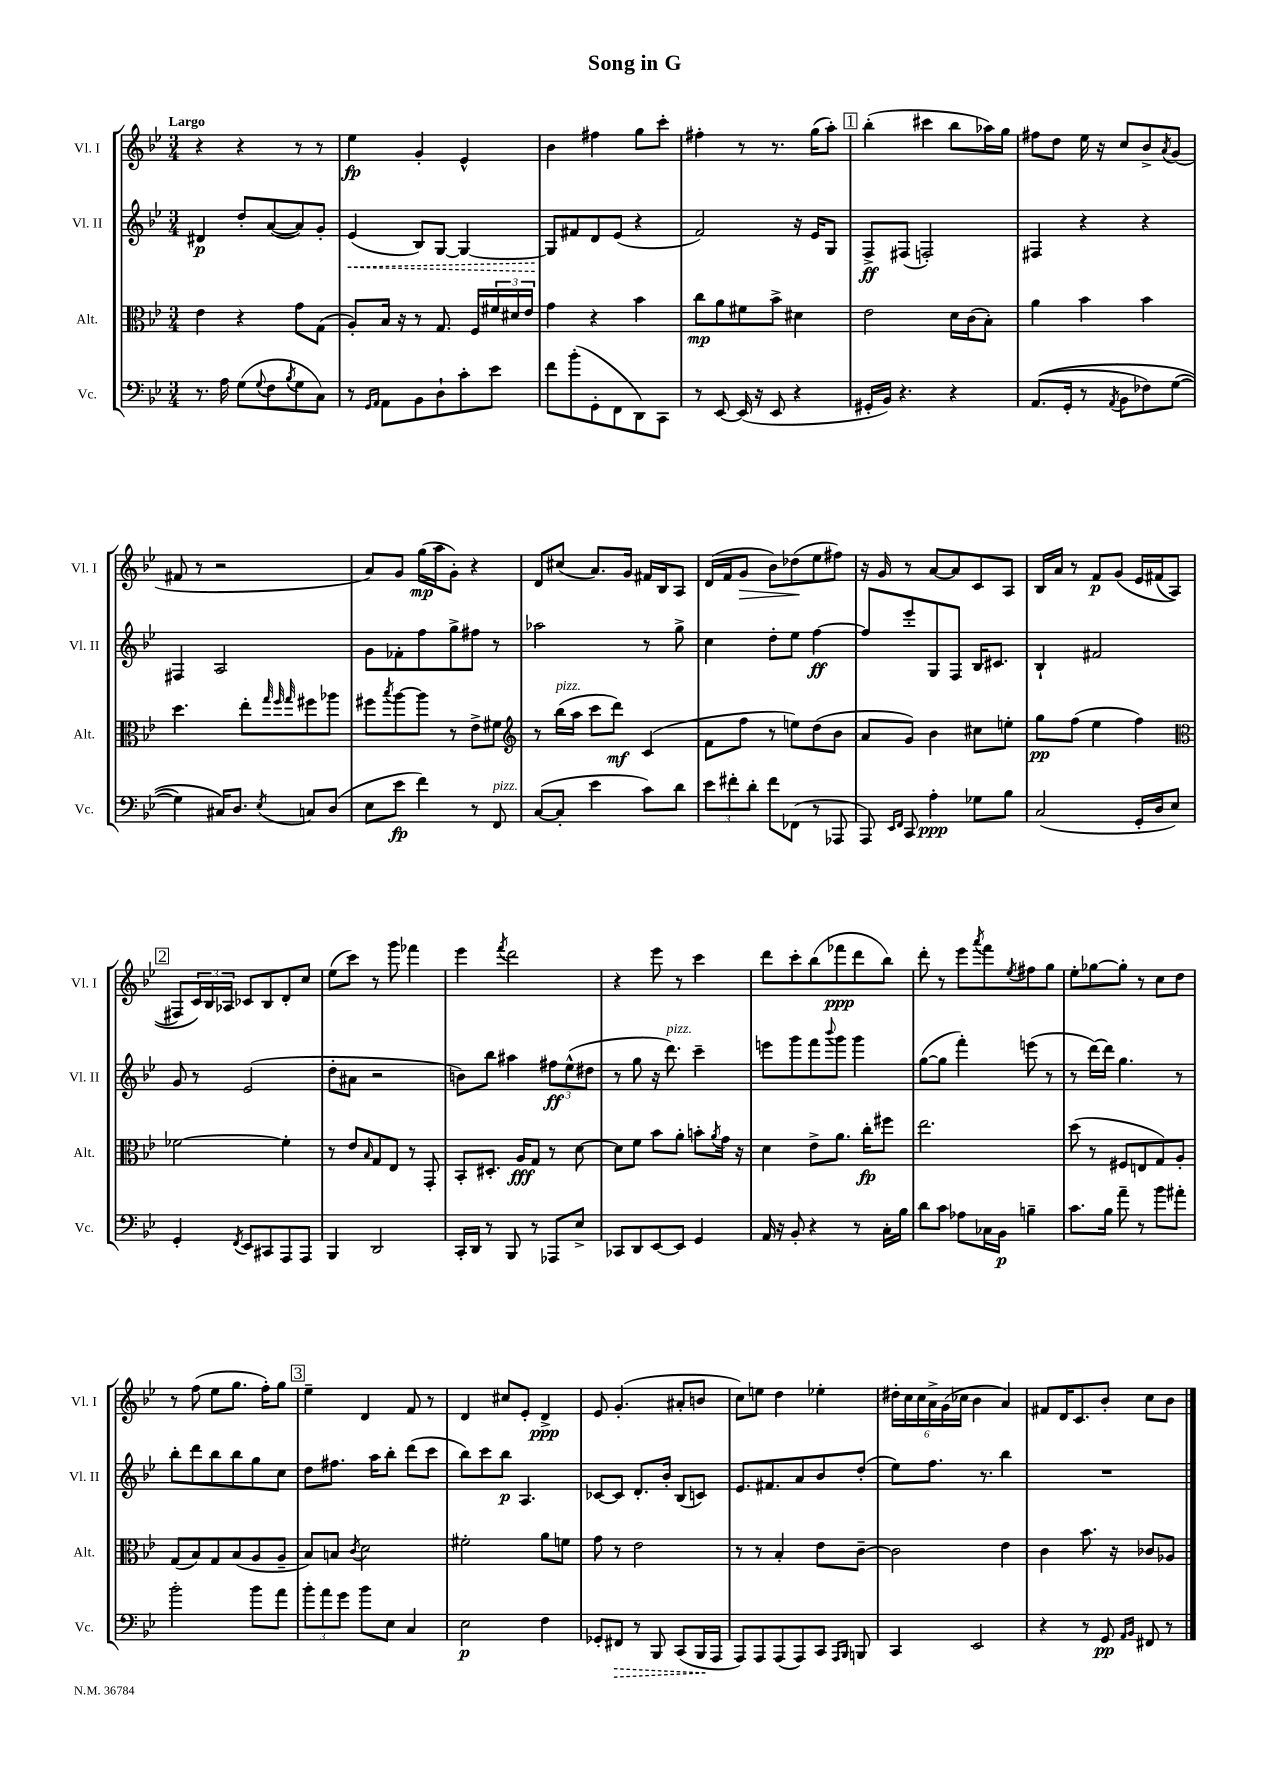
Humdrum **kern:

**kern	**dynam	**kern	**dynam	**kern	**dynam	**kern	**dynam
*part4	*part4	*part3	*part3	*part2	*part2	*part1	*part1
*staff4	*staff4	*staff3	*staff3	*staff2	*staff2	*staff1	*staff1
*I"Vc.	*	*I"Alt.	*	*I"Vl. II	*	*I"Vl. I	*
*I'Vc.	*	*I'Alt.	*	*I'Vl. II	*	*I'Vl. I	*
*clefF4	*	*clefC3	*	*clefG2	*	*clefG2	*
*k[b-e-]	*	*k[b-e-]	*	*k[b-e-]	*	*k[b-e-]	*
*M3/4	*	*M3/4	*	*M3/4	*	*M3/4	*
=1	=1	=1	=1	=1	=1	=1	=1
!	!	!	!	!	!	!LO:TX:a:B:t=Largo	!
8.r	.	4e-\	.	4d#X/	p	4r	.
16A\	.	.	.	.	.	.	.
(8G\L	.	4r	.	8dd'/L	.	4r	.
8qqG/	.	.	.	.	.	.	.
8F\	.	.	.	([8a/	.	.	.
8qB-/	.	.	.	.	.	.	.
8G\	.	8g\L	.	8a/])	.	8r	.
8C\J)	.	(8G\J	.	8g'/J	.	8r	.
=2	=2	=2	=2	=2	=2	=2	=2
!	!	!	!	!	!LO:HP:b	!	!
8r	.	8A'/L)	.	(4e-/	<	4ee-\	fp
16qqGG/LL	.	.	.	.	.	.	.
16qqAA/JJ	.	.	.	.	.	.	.
8AA\L	.	16B-/Jk	.	.	.	.	.
.	.	16r	.	.	.	.	.
8BB-\	.	8r	.	8B-/L)	.	4g'/	.
8D`\	.	8.G/	.	[8G/J	.	.	.
8c'\	.	.	.	4G/_	.	4e-^^/	.
.	.	16F/LL	.	.	.	.	.
8e-\J	.	24f#X/	.	.	.	.	.
.	.	24d#X/	.	.	.	.	.
.	.	24e-/JJ	.	.	.	.	.
=3	=3	=3	=3	=3	=3	=3	=3
8f\L	.	4g\	.	8G/L]	.	4b-\	.
(8b-'\	.	.	.	8f#X/	[	.	.
8GG'\	.	4r	.	8d/	.	4ff#X\	.
8FF\	.	.	.	(8e-/J	.	.	.
8DD\)	.	4b-\	.	4r	.	8gg\L	.
8CC\J	.	.	.	.	.	8ccc'\J	.
=4	=4	=4	=4	=4	=4	=4	=4
8r	.	8cc\L	mp	2f/)	.	4ff#X'\	.
[8EE-/	.	8a\	.	.	.	.	.
(16EE-/]	.	8f#X\	.	.	.	8r	.
16r	.	.	.	.	.	.	.
8EE-/	.	8b-^\J	.	.	.	8.r	.
4r	.	4d#X\	.	16r	.	.	.
.	.	.	.	16e-/KL	.	(16gg\KL	.
.	.	.	.	8G/J	.	8aa'\J)	.
!!LO:REH:place=s1:t=1
=5	=5	=5	=5	=5	=5	=5	=5
16GG#X'/LL	.	2e-\	.	8F^/L	ff	(4bb-'\	.
16BB-/JJ)	.	.	.	.	.	.	.
4.r	.	.	.	(8F#X/J	.	.	.
.	.	.	.	2Fn'/)	.	4ccc#X\	.
4r	.	16d\LL	.	.	.	8bb-\L	.
.	.	(16c\J	.	.	.	.	.
.	.	8B-'\J)	.	.	.	16aa-X\L)	.
.	.	.	.	.	.	16gg\JJ	.
=6	=6	=6	=6	=6	=6	=6	=6
((8.AA/L	.	4a\	.	4F#X/	.	8ff#X\L	.
.	.	.	.	.	.	8dd\J	.
16GG'/Jk	.	.	.	.	.	.	.
8r	.	4b-\	.	4r	.	16ee-\	.
.	.	.	.	.	.	16r	.
8qAA/	.	.	.	.	.	.	.
8BB-\L	.	.	.	.	.	8cc/L	.
8F-X\)	.	4b-\	.	4r	.	8b-^/	.
.	.	.	.	.	.	8qa/	.
([8G\J	.	.	.	.	.	(8g/J	.
!!LO:LB:g=z
=7	=7	=7	=7	=7	=7	=7	=7
4G\])	.	4.dd\	.	4F#X/	.	8f#X/	.
.	.	.	.	.	.	8r	.
16C#X/KL)	.	.	.	2A/	.	2r	.
8.D/J	.	.	.	.	.	.	.
.	.	8ee-'\L	.	.	.	.	.
.	.	32qqgg/	.	.	.	.	.
.	.	32qqff/	.	.	.	.	.
8qE-/	.	32qqgg/	.	.	.	.	.
8Cn/L	.	8ff#X\	.	.	.	.	.
(8D/J	.	8aa-X\J	.	.	.	.	.
=8	=8	=8	=8	=8	=8	=8	=8
8E-\L	.	8ff#X\L	.	8g\L	.	8a/L)	.
.	.	8qbb-/	.	.	.	.	.
8e-\J	fp	[8aa\	.	8f-X'\	.	8g/J	.
4f\)	.	8aa\J]	.	8ff\	.	(16gg\LL	mp
.	.	.	.	.	.	16aa\J	.
.	.	8r	.	8gg^\	.	8g'\J)	.
8r	.	8e-^\L	.	8ff#X\J	.	4r	.
!LO:TX:a:i:t=pizz.	!	!	!	!	!	!	!
8FF/	.	8f#X\J	.	8r	.	.	.
=9	=9	=9	=9	=9	=9	=9	=9
*	*	*clefG2	*	*	*	*	*
([8C/L	.	8r	.	2aa-X\	.	8d/L	.
!	!	!LO:TX:a:i:t=pizz.	!	!	!	!	!
8C'/J]	.	(16bb-\LL	.	.	.	(8cc#X/J	.
.	.	16aa\JJ	.	.	.	.	.
4e-\	.	8ccc\L	.	.	.	8.a/L)	.
.	.	8ddd\J)	mf	.	.	.	.
.	.	.	.	.	.	16g/Jk	.
8c\L)	.	(4c/	.	8r	.	16f#X/LL	.
.	.	.	.	.	.	16B-/J	.
8d\J	.	.	.	8gg^\	.	8A/J	.
=10	=10	=10	=10	=10	=10	=10	=10
12e-\L	.	8f\L	.	4cc\	.	(16d/LL	.
.	.	.	.	.	.	16f/J	.
12f#X'\	.	.	.	.	.	.	.
!	!	!	!	!	!	!	!LO:HP:b
.	.	8ff\J	.	.	.	8g/J	>
12d'\J	.	.	.	.	.	.	.
8f#\L	.	8r	.	8dd'\L	.	8b-\L)	.
(8FF-X\J	.	8een\L)	.	8ee-\J	.	(8dd-X\	.
8r	.	(8dd\	.	[4ff\	ff	8ee-\	]
8AAA-X/	.	8b-\J	.	.	.	8ff#X\J)	.
=11	=11	=11	=11	=11	=11	=11	=11
8AAA/)	.	8a/L	.	8ff/L]	.	16r	.
.	.	.	.	.	.	16g/	.
16qqEE-/LL	.	.	.	.	.	.	.
16qqFF/JJ	.	.	.	.	.	.	.
8CC/	.	8g/J)	.	8eee-'/	.	8r	.
4A'\	ppp	4b-\	.	8G/	.	[8a/L	.
.	.	.	.	8F/J	.	8a/]	.
8G-X\L	.	8cc#X\L	.	16B-/KL	.	8c/	.
.	.	.	.	8.c#X/J	.	.	.
8B-\J	.	8een'\J	.	.	.	8A/J	.
=12	=12	=12	=12	=12	=12	=12	=12
(2C/	.	8gg\L	pp	4B-`/	.	16B-/LL	.
.	.	.	.	.	.	16a/JJ	.
.	.	(8ff\J	.	.	.	8r	.
.	.	4ee-\	.	2f#X/	.	8f/L	p
.	.	.	.	.	.	(8g/J	.
16GG'/LL	.	4ff\)	.	.	.	16e-/LL	.
16D/J	.	.	.	.	.	(16f#X/J	.
8E-/J)	.	.	.	.	.	8A/J	.
!!LO:LB:g=z
!!LO:REH:place=s1:t=2
=13	=13	=13	=13	=13	=13	=13	=13
*	*	*clefC3	*	*	*	*	*
4GG'/	.	[2f-X\	.	8g/	.	8F#X/L)	.
.	.	.	.	8r	.	24c/L)	.
.	.	.	.	.	.	24B-/	.
.	.	.	.	.	.	24A-X/JJ	.
8qFF/	.	.	.	.	.	.	.
8EE-/L	.	.	.	(2e-/	.	8c-X/L	.
8CC#X/	.	.	.	.	.	8B-/	.
8AAA/	.	4f-'\]	.	.	.	8d'/	.
8AAA/J	.	.	.	.	.	8cc/J	.
=14	=14	=14	=14	=14	=14	=14	=14
4BBB-/	.	8r	.	8dd'\L	.	(8ee-\L	.
.	.	8e-/L	.	8a#X\J	.	8ccc\J)	.
.	.	16qqB-/	.	.	.	.	.
2DD/	.	8G/	.	2r	.	8r	.
.	.	8E-/J	.	.	.	8ggg\	.
.	.	8r	.	.	.	4fff-X\	.
.	.	8GG'/	.	.	.	.	.
=15	=15	=15	=15	=15	=15	=15	=15
16CC'/LL	.	8BB-'/L	.	8bn\L)	.	4eee-\	.
16DD/JJ	.	.	.	.	.	.	.
8r	.	8.D#X'/J	.	8bb-\J	.	.	.
.	.	.	.	.	.	8qfff/	.
8BBB-/	.	.	.	4aa#X\	.	2ddd\	.
.	.	16A/KL	fff	.	.	.	.
8r	.	8G/J	.	.	.	.	.
8AAA-X/L	.	8r	.	12ff#X\L	ff	.	.
.	.	.	.	(12ee-^^\	.	.	.
8E-^/J	.	[8d\	.	.	.	.	.
.	.	.	.	12dd#X\J	.	.	.
=16	=16	=16	=16	=16	=16	=16	=16
8CC-X/L	.	8d\L]	.	8r	.	4r	.
8DD/	.	8f\J	.	8gg\	.	.	.
[8EE-/	.	8b-\L	.	16r	.	8eee-\	.
!	!	!	!	!LO:TX:a:i:t=pizz.	!	!	!
.	.	.	.	8.ddd\)	.	.	.
8EE-/J]	.	8a'\J	.	.	.	8r	.
4GG/	.	8bn'\L	.	4ccc~\	.	4ccc\	.
.	.	8qa/	.	.	.	.	.
.	.	16g\Jk	.	.	.	.	.
.	.	16r	.	.	.	.	.
=17	=17	=17	=17	=17	=17	=17	=17
16AA/	.	4d\	.	8eeen\L	.	8ddd\L	.
16r	.	.	.	.	.	.	.
8BB-'/	.	.	.	8ggg\	.	8ccc'\	.
4r	.	8e-^\L	.	8fff\	.	(8bb-\	.
.	.	.	.	8qqbbb-/	.	.	.
.	.	8.a\J	.	8ggg\J	.	8fff-X\	ppp
8r	.	.	.	4ggg\	.	8ddd\	.
.	.	16cc'\KL	fp	.	.	.	.
16C'\LL	.	8ff#X\J	.	.	.	8bb-\J)	.
16B-\JJ	.	.	.	.	.	.	.
=18	=18	=18	=18	=18	=18	=18	=18
8d\L	.	2.ee-\	.	([8gg\L	.	8ddd'\	.
8c\J	.	.	.	8gg\J]	.	8r	.
8A-X\L	.	.	.	4fff'\)	.	8eee-\L	.
.	.	.	.	.	.	8qaaa/	.
16C-X\L	.	.	.	.	.	8fff\	.
16BB-\JJ	p	.	.	.	.	.	.
.	.	.	.	.	.	8qee-/	.
4Bn~\	.	.	.	(8eeen\	.	8ff#X\	.
.	.	.	.	8r	.	8gg\J	.
=19	=19	=19	=19	=19	=19	=19	=19
8.c\L	.	(8dd\	.	8r	.	8ee-'\L	.
.	.	8r	.	[16ddd\LL)	.	[8gg-X\	.
16B-\Jk	.	.	.	16ddd\JJ]	.	.	.
8a~\	.	8F#X/L	.	4.gg\	.	8gg-'\J]	.
8r	.	8En/	.	.	.	8r	.
8b-\L	.	8G/)	.	.	.	8cc\L	.
8a#X'\J	.	8A'/J	.	8r	.	8dd\J	.
!!LO:LB:g=z
=20	=20	=20	=20	=20	=20	=20	=20
2b-'\	.	(8G/L	.	8bb-'\L	.	8r	.
.	.	8B-/)	.	8ddd\	.	(8ff\	.
.	.	8G/	.	8bb-\	.	8ee-\L	.
.	.	(8B-/	.	8bb-\	.	8.gg\J	.
8b-\L	.	8A/	.	8gg\	.	.	.
.	.	.	.	.	.	16ff'\KL)	.
8a\J	.	8A~/J	.	8cc\J	.	8gg\J	.
!!LO:REH:place=s1:t=3
=21	=21	=21	=21	=21	=21	=21	=21
12b-'\L	.	8B-/L)	.	8dd\L	.	4ee-~\	.
12a\	.	.	.	.	.	.	.
.	.	8Bn/J	.	8.ff#X\J	.	.	.
12g\J	.	.	.	.	.	.	.
.	.	8qc/	.	.	.	.	.
8b-\L	.	2d\	.	.	.	4d/	.
.	.	.	.	16aa\KL	.	.	.
8E-\J	.	.	.	8bb-'\J	.	.	.
4C/	.	.	.	(8ddd\L	.	8f/	.
.	.	.	.	8ccc\J	.	8r	.
=22	=22	=22	=22	=22	=22	=22	=22
2E-\	p	2f#X'\	.	8bb-\L)	.	4d/	.
.	.	.	.	8ccc\	.	.	.
.	.	.	.	8bb-\J	p	8cc#X/L	.
.	.	.	.	4.A/	.	8e-'/J	.
4F\	.	8a\L	.	.	.	4d^/	ppp
.	.	8fn\J	.	.	.	.	.
=23	=23	=23	=23	=23	=23	=23	=23
8GG-X'/L	.	8g\	.	[8c-X/L	.	8e-/	.
!	!LO:HP:b	!	!	!	!	!	!
8FF#X/J	>	8r	.	8c-/J]	.	(4.g'/	.
8r	.	2e-\	.	8.d'/L	.	.	.
8BBB-/	.	.	.	.	.	.	.
.	.	.	.	16b-'/Jk	.	.	.
(8CC/L	.	.	.	(8B-/L	.	8a#X'/L	.
16BBB-/L	.	.	.	8cn/J)	.	8bn/J	.
16AAA/JJ	]	.	.	.	.	.	.
=24	=24	=24	=24	=24	=24	=24	=24
8AAA/L)	.	8r	.	8.e-/L	.	8cc\L)	.
8AAA/	.	8r	.	.	.	8een\J	.
.	.	.	.	8.f#X/	.	.	.
(8AAA/	.	4B-'/	.	.	.	4dd\	.
8AAA/)	.	.	.	8a/	.	.	.
8CC/J	.	8e-\L	.	8b-/	.	4ee-X'\	.
16qqAAA/LL	.	.	.	.	.	.	.
16qqBBB-/JJ	.	.	.	.	.	.	.
8BBBn/	.	[8c~\J	.	(8dd'/J	.	.	.
=25	=25	=25	=25	=25	=25	=25	=25
4CC/	.	2c\]	.	8ee-\L)	.	24dd#X'\LL	.
.	.	.	.	.	.	24cc\	.
.	.	.	.	.	.	24cc\	.
.	.	.	.	8.ff\J	.	24a^\	.
.	.	.	.	.	.	(24g\	.
.	.	.	.	.	.	24cc-X\JJ	.
2EE-/	.	.	.	.	.	4b-\	.
.	.	.	.	8.r	.	.	.
.	.	4e-\	.	4bb-\	.	4a/)	.
=26	=26	=26	=26	=26	=26	=26	=26
4r	.	4c\	.	2.r	.	8f#X/L	.
.	.	.	.	.	.	16d/K	.
.	.	.	.	.	.	8.c/	.
8r	.	8.b-\	.	.	.	.	.
8GG/	pp	.	.	.	.	8b-'/J	.
.	.	16r	.	.	.	.	.
16qqAA/LL	.	.	.	.	.	.	.
16qqBB-/JJ	.	.	.	.	.	.	.
8FF#X/	.	8c-X/L	.	.	.	8cc\L	.
8r	.	8A-X/J	.	.	.	8b-\J	.
==	==	==	==	==	==	==	==
*-	*-	*-	*-	*-	*-	*-	*-
